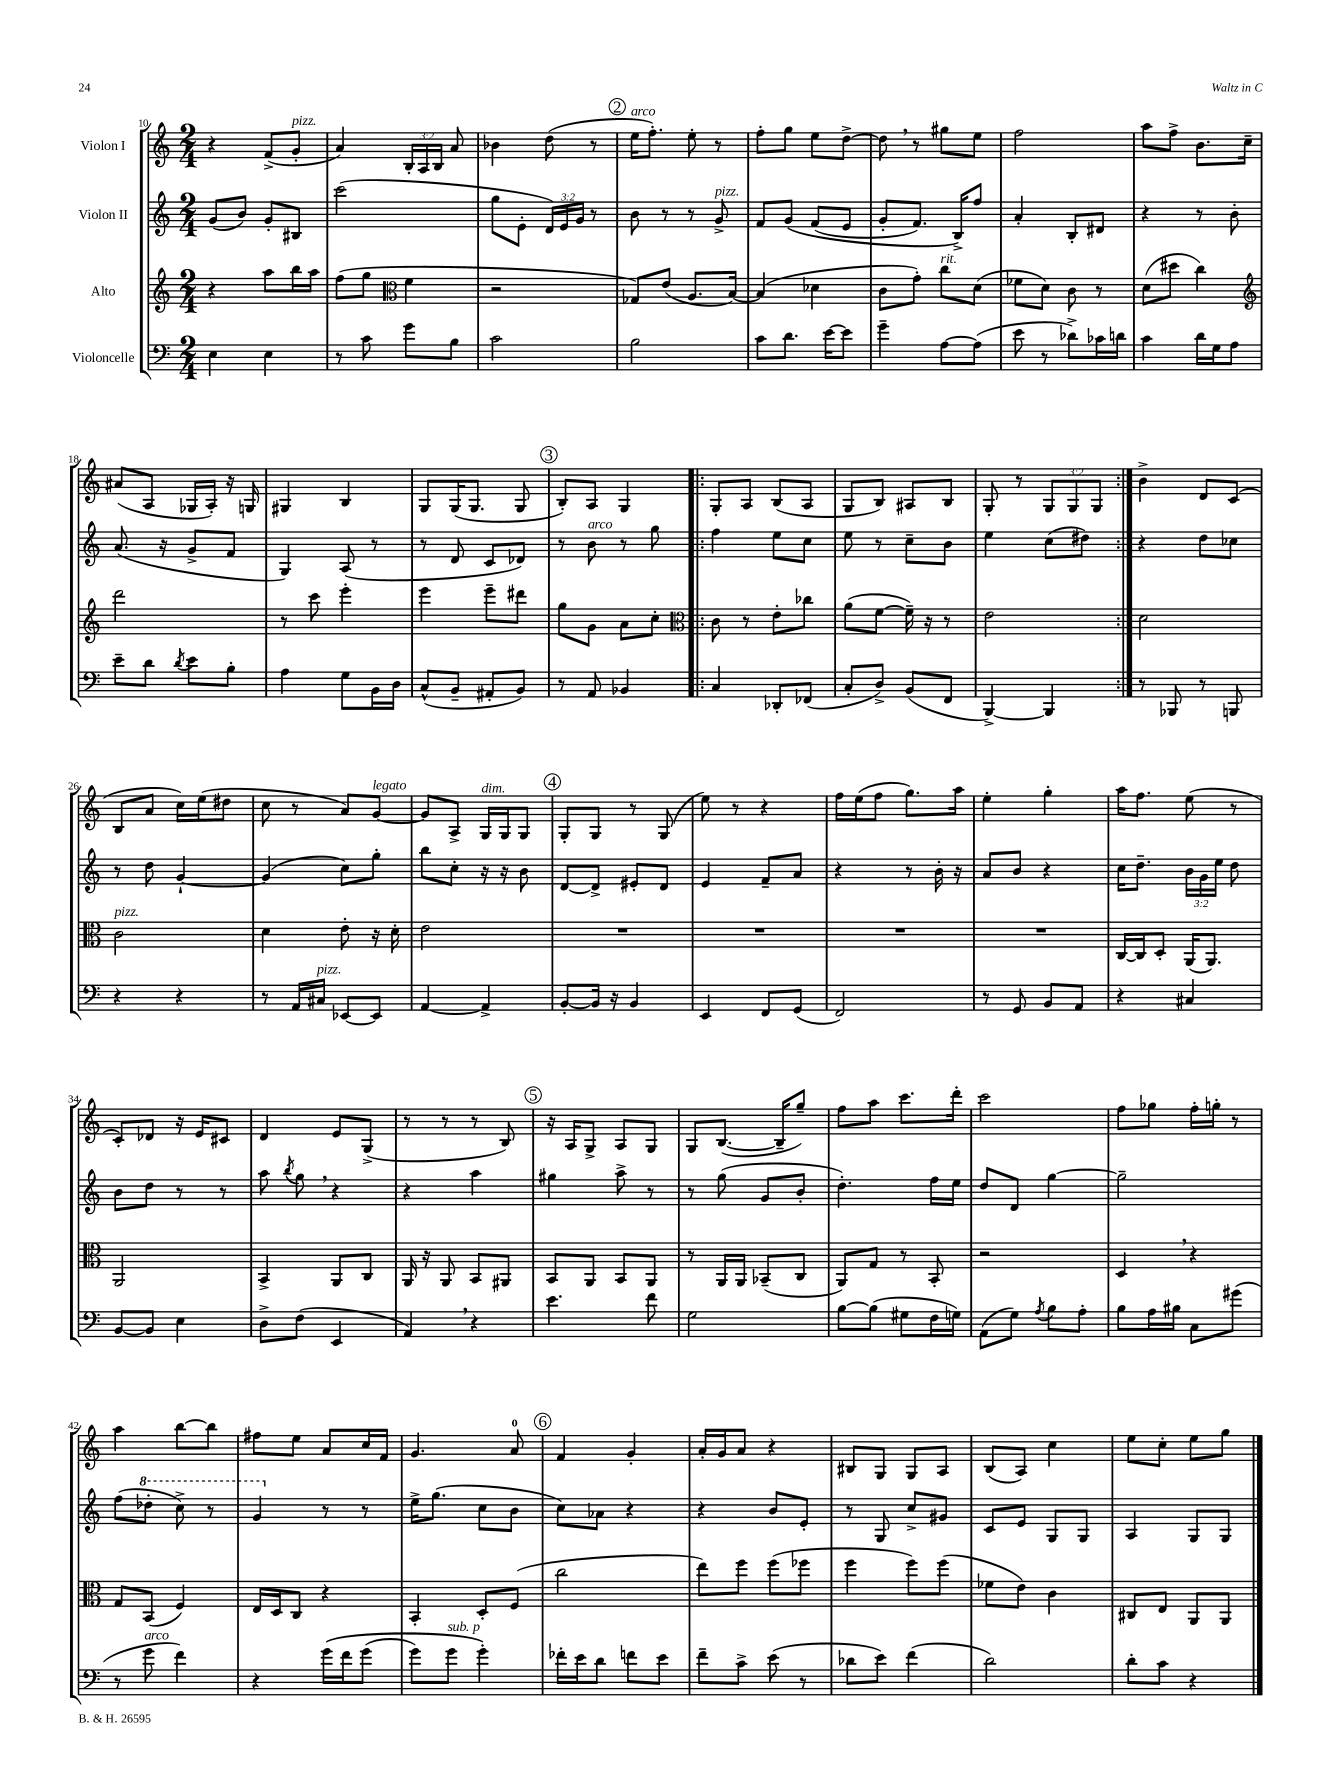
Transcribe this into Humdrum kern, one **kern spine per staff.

**kern	**kern	**kern	**kern
*staff4	*staff3	*staff2	*staff1
*clefF4	*clefG2	*clefG2	*clefG2
*k[]	*k[]	*k[]	*k[]
*M2/4	*M2/4	*M2/4	*M2/4
4E	4r	(8g	4r
.	.	8b)	.
4E	8aa	8g'	(8f^
.	16bb	8B#	8g'
.	16aa	.	.
=	=	=	=
8r	(8ff	(2ccc	4a)
8c	8gg	.	.
*	*clefC3	*	*
8g	4f	.	24B'
.	.	.	24A
.	.	.	24B
8B	.	.	8a
=	=	=	=
2c	2r	8gg	4b-
.	.	8e'	.
.	.	24d)	(8dd
.	.	24e	.
.	.	24g	.
.	.	8r	8r
=	=	=	=
2B	8G-)	8b	16ee
.	.	.	8.ff')
.	(8e	8r	.
.	8.A	8r	8ee'
.	.	8g^	8r
.	[16B)	.	.
=	=	=	=
8c	(4B]	8f	8ff'
8.d	.	&(8g	8gg
.	4d-	(8f	8ee
[16e	.	.	.
8e]	.	8e	[8dd^
=	=	=	=
4g~	8c	8g'	8dd]
.	8g')	8.f)	8r
[8A	8cc	.	8gg#
.	.	16B^&)	.
(8A]	(8d	8ff	8ee
=	=	=	=
8e	8f-	4a'	2ff
8r	8d)	.	.
8d-^)	8c	8B'	.
16c-	8r	8d#	.
16d	.	.	.
=	=	=	=
4c	(8d	4r	8aa
.	8dd#	.	8ff^
16d	4cc)	8r	8.b
16G	.	.	.
8A	.	8b'	.
.	.	.	16cc~
=	=	=	=
*	*clefG2	*	*
8e~	2ddd	(8.a	(8a#
8d	.	.	8A
.	.	16r	.
8qd	.	.	.
8e	.	8g^	16G-
.	.	.	16A')
8B'	.	8f	16r
.	.	.	16G
=	=	=	=
4A	8r	4G)	4G#
.	8ccc	.	.
8G	4eee'	(8A	4B
16BB	.	8r	.
16D	.	.	.
=	=	=	=
(8C^^	4eee	8r	8G
8BB~	.	8d	(16G
.	.	.	8.G
8AA#'	8eee~	8c	.
8BB)	8ddd#	8d-)	8G
=	=	=	=
8r	8gg	8r	8B')
8AA	8g	8b	8A
4BB-	8a	8r	4G
.	8cc'	8gg	.
=!|:	=!|:	=!|:	=!|:
*	*clefC3	*	*
4C	8c	4ff	8G'
.	8r	.	8A
8DD-'	8e'	8ee	(8B
(8FF-	8cc-	8cc	8A
=	=	=	=
8C'	(8a	8ee	8G
8D^)	[8f	8r	8B)
(8BB	16f~])	8cc~	8A#
.	16r	.	.
8FF	8r	8b	8B
=	=	=	=
[4BBB^)	2e	4ee	8G'
.	.	.	8r
4BBB]	.	(8cc	12G
.	.	.	12G
.	.	8dd#)	.
.	.	.	12G
=:|!	=:|!	=:|!	=:|!
8r	2d	4r	4b^
8BBB-	.	.	.
8r	.	8dd	8d
8BBB	.	8cc-	(8c
=	=	=	=
4r	2c	8r	8B
.	.	8dd	8a
4r	.	[4g`	16cc)
.	.	.	(16ee
.	.	.	8dd#
=	=	=	=
8r	4d	(4g]	8cc
16AA	.	.	8r
16C#	.	.	.
[8EE-	8e'	8cc)	8a)
8EE-]	16r	8gg'	[8g
.	16d'	.	.
=	=	=	=
[4AA	2e	8bb	8g]
.	.	8cc'	8A^
4AA^]	.	16r	16G
.	.	16r	16G
.	.	8b	8G
=	=	=	=
[8BB'	2r	[8d	8G'
16BB]	.	8d^]	8G
16r	.	.	.
4BB	.	8e#'	8r
.	.	8d	(8G
=	=	=	=
4EE	2r	4e	8ee)
.	.	.	8r
8FF	.	8f~	4r
(8GG	.	8a	.
=	=	=	=
2FF)	2r	4r	16ff
.	.	.	(16ee
.	.	.	8ff
.	.	8r	8.gg)
.	.	16b'	.
.	.	16r	16aa
=	=	=	=
8r	2r	8a	4ee'
8GG	.	8b	.
8BB	.	4r	4gg'
8AA	.	.	.
=	=	=	=
4r	[16C	16cc	16aa
.	16C]	8.dd~	8.ff
.	8D'	.	.
4C#	(16AA	24b	(8ee
.	.	24g	.
.	8.AA)	.	.
.	.	24ee	.
.	.	8dd	8r
=	=	=	=
[8BB	2AA	8b	8c')
8BB]	.	8dd	8d-
4E	.	8r	16r
.	.	.	16e
.	.	8r	8c#
=	=	=	=
8D^	4BB^	8aa	4d
.	.	8qbb	.
(8F	.	8gg	.
4EE	8AA	4r	8e
.	8C	.	(8G^
=	=	=	=
4AA)	16AA	4r	8r
.	16r	.	.
.	8AA	.	8r
4r	8BB	4aa	8r
.	8AA#	.	8B)
=	=	=	=
4.e	8BB	4gg#	16r
.	.	.	16A
.	8AA	.	8G^
.	8BB	8aa^	8A
8f	8AA	8r	8G
=	=	=	=
2G	8r	8r	8G
.	16AA	(8gg	([8.B
.	16AA	.	.
.	(8BB-~	8g	.
.	.	.	16B~]
.	8C	8b'	8gg~)
=	=	=	=
[8B	8AA)	4.dd')	8ff
(8B]	8G	.	8aa
8G#	8r	.	8.ccc
16F	8BB'	16ff	.
16G)	.	16ee	16ddd'
=	=	=	=
(8AA	2r	8dd	2ccc
8G)	.	8d	.
8qA	.	.	.
8B	.	[4gg	.
8A'	.	.	.
=	=	=	=
8B	4D	2gg~]	8ff
16A	.	.	8gg-
16B#	.	.	.
8C	4r	.	16ff'
.	.	.	16gg'
(8g#	.	.	8r
=	=	=	=
8r	8G	(8ff	4aa
8g	(8BB	8ddd-'	.
4f)	4F)	8ccc^)	[8bb
.	.	8r	8bb]
=	=	=	=
4r	16E	4gg	8ff#
.	16D	.	.
.	8C	.	8ee
&(16g	4r	8r	8a
16f	.	.	.
(8g	.	8r	16cc
.	.	.	16f
=	=	=	=
8g)	4BB'	16ee^	4.g
.	.	(8.gg	.
8g	.	.	.
4g'&)	8D'	8cc	.
.	(8F	8b	8a
=	=	=	=
16f-'	2cc	8cc)	4f
16e	.	.	.
8d	.	8a-	.
8f	.	4r	4g'
8e	.	.	.
=	=	=	=
8f~	8ee)	4r	16a'
.	.	.	16g
8c^	8ff	.	8a
(8e	(8ff	8b	4r
8r	8ff-	8e'	.
=	=	=	=
8d-	4ff	8r	8B#
8e)	.	8G	8G
(4f	8ff)	8cc^	8G
.	(8ff	8g#	8A
=	=	=	=
2d)	8f-	8c	(8B
.	8e)	8e	8A)
.	4c	8G	4cc
.	.	8G	.
=	=	=	=
8d'	8C#	4A	8ee
8c	8E	.	8cc'
4r	8AA	8G	8ee
.	8AA	8G	8gg
==	==	==	==
*-	*-	*-	*-
